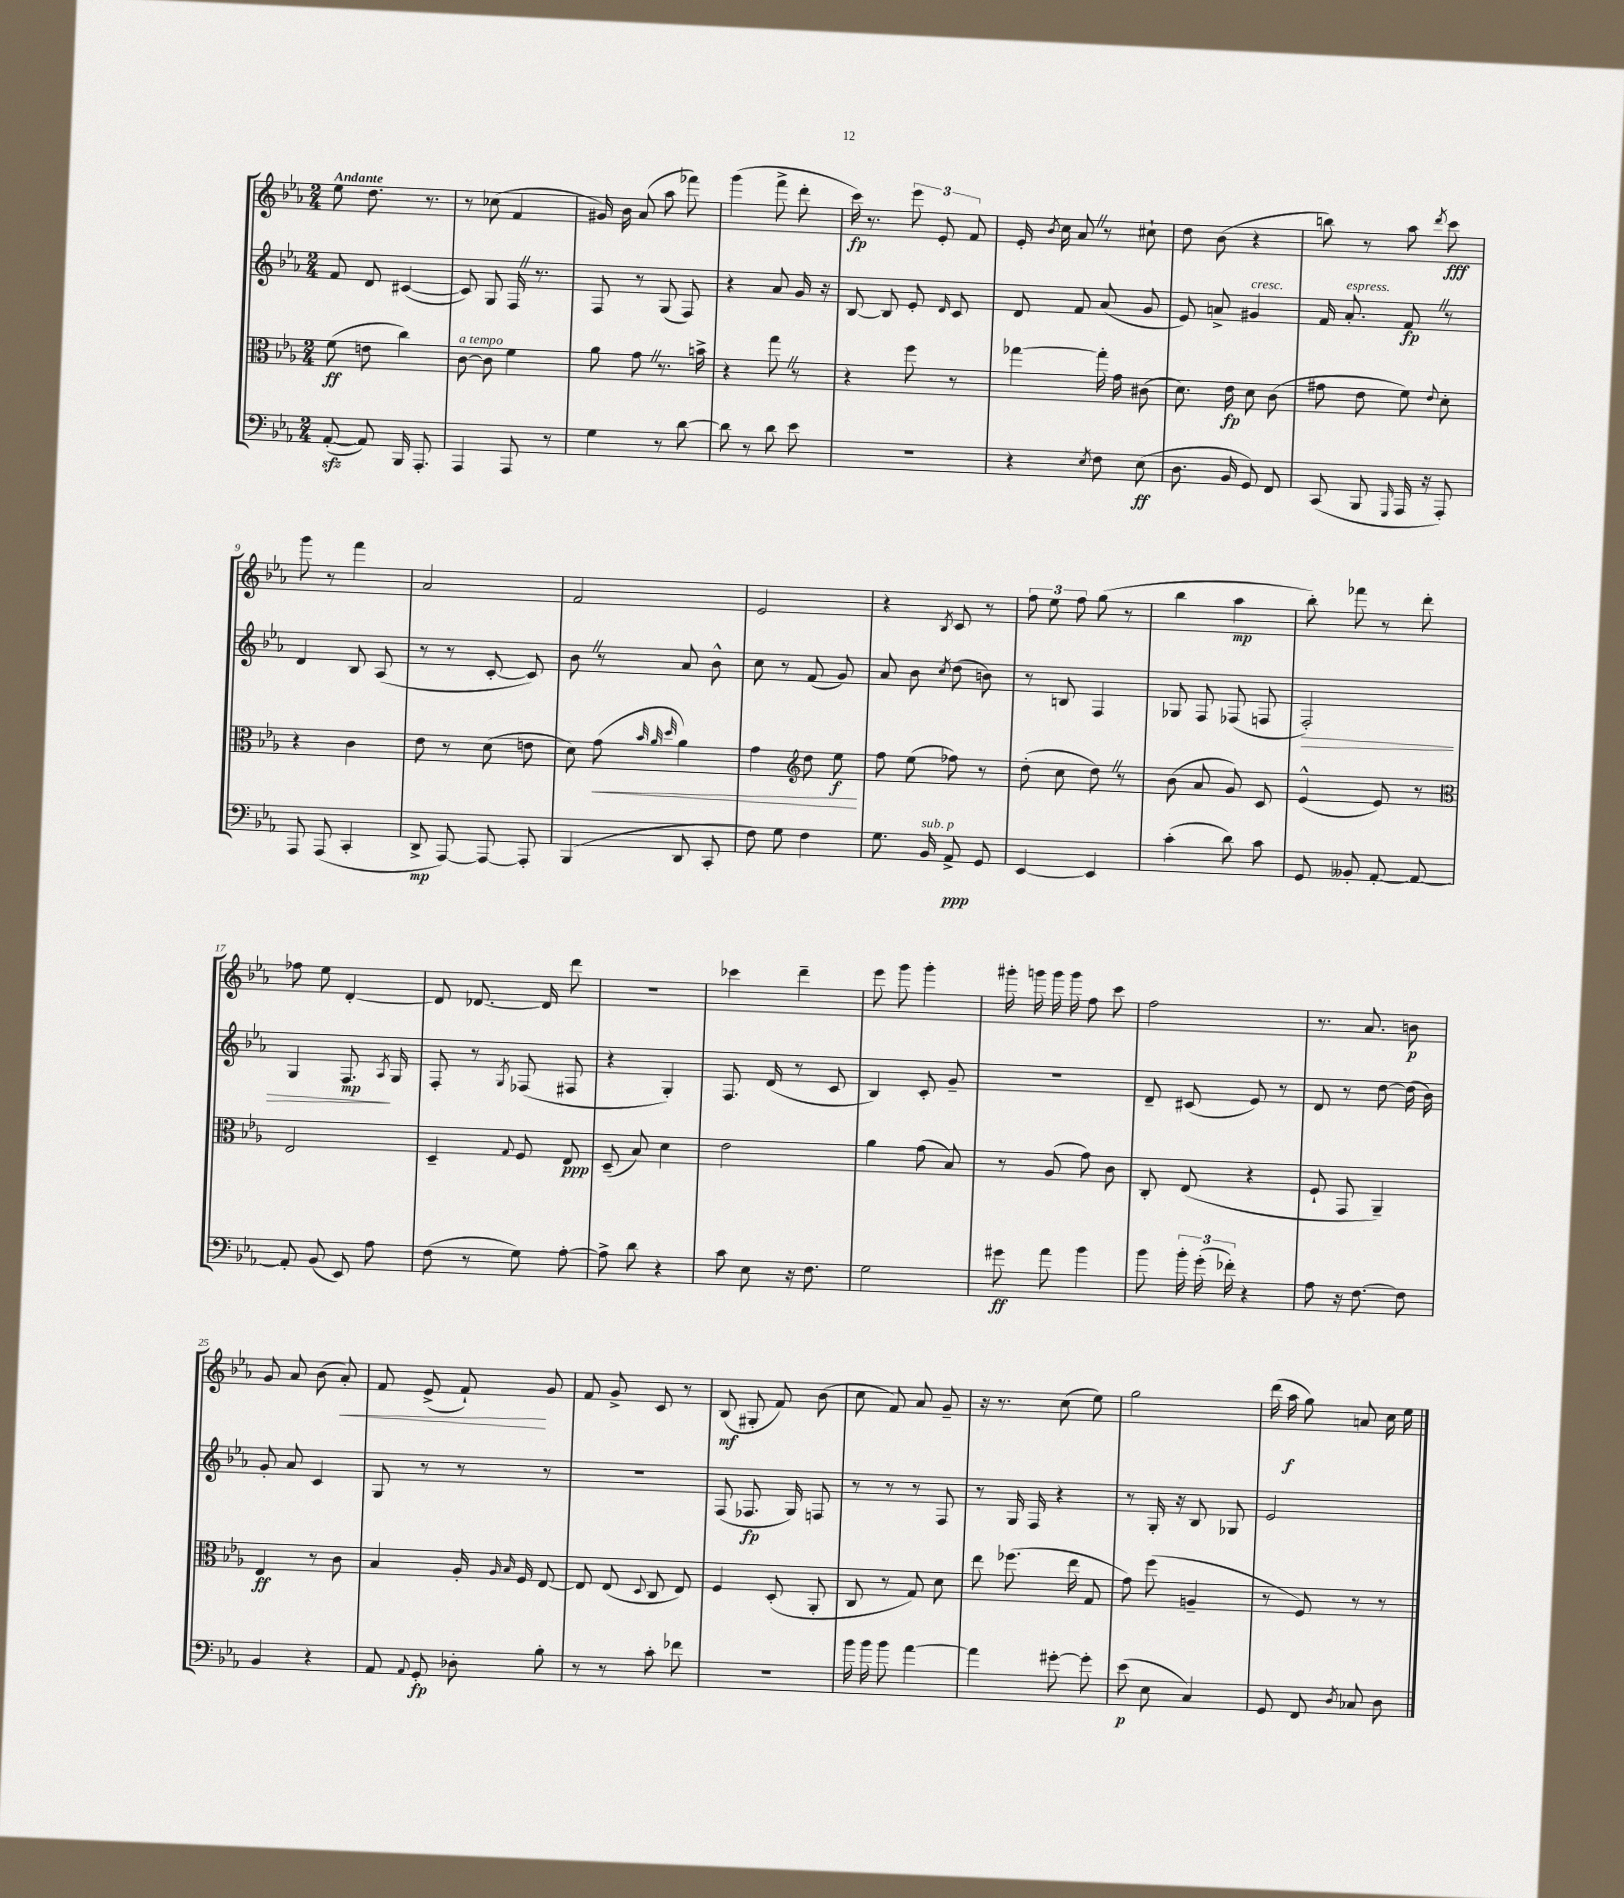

**kern	**dynam	**kern	**dynam	**kern	**dynam	**kern	**dynam
*part4	*part4	*part3	*part3	*part2	*part2	*part1	*part1
*staff4	*staff4	*staff3	*staff3	*staff2	*staff2	*staff1	*staff1
*clefF4	*	*clefC3	*	*clefG2	*	*clefG2	*
*k[b-e-a-]	*	*k[b-e-a-]	*	*k[b-e-a-]	*	*k[b-e-a-]	*
*M2/4	*	*M2/4	*	*M2/4	*	*M2/4	*
=1	=1	=1	=1	=1	=1	=1	=1
!	!	!	!	!	!	!LO:TX:a:B:t=Andante	!
([8AA-zz'/	.	(8f\	ff	8f/	.	8ee-\	.
8AA-/])	.	8en\	.	8d/	.	8.dd\	.
16BBB-/	.	4cc\)	.	([4c#X/	.	.	.
8.AAA-'/	.	.	.	.	.	8.r	.
=2	=2	=2	=2	=2	=2	=2	=2
!	!	!LO:TX:a:i:t=a tempo	!	!	!	!	!
4AAA-/	.	[8c\	.	8c#/])	.	8r	.
.	.	8c\]	.	8G/	.	(8cc-X\	.
8AAA-/	.	4f\	.	16FZ/	.	4f/	.
.	.	.	.	8.r	.	.	.
8r	.	.	.	.	.	.	.
=3	=3	=3	=3	=3	=3	=3	=3
4G\	.	8a-\	.	8F/	.	16g#X/)	.
.	.	.	.	.	.	16b-\	.
.	.	8gZ\	.	8r	.	(8a-/	.
8r	.	8.r	.	(8G/	.	8aa-\	.
[8d\	.	.	.	8F/)	.	8fff-X\)	.
.	.	16bn^\	.	.	.	.	.
=4	=4	=4	=4	=4	=4	=4	=4
8d\]	.	4r	.	4r	.	(4ggg\	.
8r	.	.	.	.	.	.	.
8d\	.	8ggZ\	.	8a-/	.	8fff^\	.
8e-\	.	8r	.	16g/	.	8ddd'\	.
.	.	.	.	16r	.	.	.
=5	=5	=5	=5	=5	=5	=5	=5
2r	.	4r	.	[8B-/	.	16ccc\)	fp
.	.	.	.	.	.	8.r	.
.	.	.	.	8B-/]	.	.	.
.	.	8ff\	.	8e-'/	.	12eee-\	.
.	.	.	.	.	.	12e-'/	.
.	.	.	.	16qqd/	.	.	.
.	.	8r	.	8c/	.	.	.
.	.	.	.	.	.	12f/	.
=6	=6	=6	=6	=6	=6	=6	=6
4r	.	[4gg-X\	.	8d/	.	16e-'/	.
.	.	.	.	.	.	8qb-/	.
.	.	.	.	.	.	16cc\	.
.	.	.	.	8f/	.	8a-Z/	.
8qE-/	.	.	.	.	.	.	.
8F\	.	16gg-'\]	.	(8a-/	.	8r	.
.	.	16g\	.	.	.	.	.
(8E-\	ff	(8c#X\	.	8g/	.	8cc#X`\	.
=7	=7	=7	=7	=7	=7	=7	=7
8.D\	.	8.d\)	.	8e-/)	.	8dd\	.
.	.	.	.	8an^/	.	(8b-\	.
16BB-/	.	16e-\	fp	.	.	.	.
!	!	!	!	!LO:TX:a:i:t=cresc.	!	!	!
8GG/)	.	8d\	.	4g#X/	.	4r	.
8FF/	.	(8c\	.	.	.	.	.
=8	=8	=8	=8	=8	=8	=8	=8
(8CC/	.	8g#X\	.	16f/	.	8bbn\)	.
!	!	!	!	!LO:TX:a:i:t=espress.	!	!	!
.	.	.	.	8.a-'/	.	.	.
8BBB-/	.	8e-\	.	.	.	8r	.
16qqGGG/	.	.	.	.	.	.	.
16AAA-/	.	8f\)	.	8fZ/	fp	8aa-\	.
16r	.	.	.	.	.	.	.
.	.	8qqe-/	.	.	.	8qddd/	.
8AAA-'/)	.	8d'\	.	8r	.	8ccc\	fff
!!LO:LB:g=z
=9	=9	=9	=9	=9	=9	=9	=9
8AAA-/	.	4r	.	4d/	.	8ggg\	.
(8AAA-/	.	.	.	.	.	8r	.
4CC'/	.	4c\	.	8B-/	.	4fff\	.
.	.	.	.	(8A-/	.	.	.
=10	=10	=10	=10	=10	=10	=10	=10
8DD^/	mp	8e-\	.	8r	.	2a-/	.
[8AAA-/)	.	8r	.	8r	.	.	.
8AAA-/_	.	(8d\	.	[8c'/	.	.	.
8AAA-'/]	.	8en\	.	8c/])	.	.	.
=11	=11	=11	=11	=11	=11	=11	=11
(4BBB-/	.	8d\)	.	8b-Z\	.	2f/	.
!	!	!	!LO:HP:b	!	!	!	!
.	.	(8g\	<	8r	.	.	.
.	.	32qqb-/	.	.	.	.	.
.	.	32qqa-/	.	.	.	.	.
.	.	32qqdd/	.	.	.	.	.
8DD/	.	4a-\)	.	8a-/	.	.	.
8CC'/	.	.	.	8b-^^\	.	.	.
=12	=12	=12	=12	=12	=12	=12	=12
8F\)	.	4g\	.	8cc\	.	2e-/	.
8G\	.	.	.	8r	.	.	.
*	*	*clefG2	*	*	*	*	*
4F\	.	8dd\	.	(8f/	.	.	.
.	.	8ee-\	f	8g/)	.	.	.
.	.	.	[	.	.	.	.
=13	=13	=13	=13	=13	=13	=13	=13
8.G\	.	8ff\	.	8a-/	.	4r	.
.	.	(8ee-\	.	8b-\	.	.	.
!LO:TX:a:i:t=sub. p	!	!	!	!	!	!	!
16BB-/	.	.	.	.	.	.	.
.	.	.	.	8qcc/	.	8qB-/	.
8AA-^/	ppp	8ff-X\)	.	(8dd\	.	8c/	.
8GG/	.	8r	.	8bn\)	.	8r	.
=14	=14	=14	=14	=14	=14	=14	=14
[4EE-/	.	(8dd'\	.	8r	.	12ff\	.
.	.	.	.	.	.	12ee-\	.
.	.	8cc\	.	8Bn/	.	.	.
.	.	.	.	.	.	12ff\	.
4EE-/]	.	8ddZ\)	.	4F/	.	(8gg\	.
.	.	8r	.	.	.	8r	.
=15	=15	=15	=15	=15	=15	=15	=15
(4c'\	.	(8b-\	.	8G-X/	.	4bb-\	.
.	.	8a-/	.	8F/	.	.	.
8d\)	.	8g/)	.	(8F-X/	.	4aa-\	mp
8c\	.	8c/	.	8Fn/	.	.	.
=16	=16	=16	=16	=16	=16	=16	=16
!	!	!	!	!	!LO:HP:b	!	!
8GG/	.	(4e-^^/	.	2F'/)	>	8bb-'\)	.
8BB--X'/	.	.	.	.	.	8fff-X\	.
[8AA-'/	.	8e-/)	.	.	.	8r	.
8AA-/_	.	8r	.	.	.	8ddd'\	.
!!LO:LB:g=z
=17	=17	=17	=17	=17	=17	=17	=17
*	*	*clefC3	*	*	*	*	*
8AA-'/]	.	2E-/	.	4G/	.	8ff-X\	.
(8BB-/	.	.	.	.	.	8ee-\	.
8EE-/)	.	.	.	8.F/	mp	[4d'/	.
8A-\	.	.	.	.	.	.	.
.	.	.	.	8qA-/	.	.	.
.	.	.	.	16G/	]	.	.
=18	=18	=18	=18	=18	=18	=18	=18
(8F\	.	4D~/	.	8F'/	.	8d/]	.
8r	.	.	.	8r	.	[8.d-X/	.
.	.	8qqG/	.	8qG/	.	.	.
8G\)	.	8F/	.	(8F-X/	.	.	.
.	.	.	.	.	.	16d-/]	.
[8A-'\	.	8E-/	ppp	8F#X/	.	8ddd\	.
=19	=19	=19	=19	=19	=19	=19	=19
8A-^\]	.	(8D~/	.	4r	.	2r	.
8d\	.	8B-/)	.	.	.	.	.
4r	.	4d\	.	4G'/)	.	.	.
=20	=20	=20	=20	=20	=20	=20	=20
8c\	.	2e-\	.	8.F/	.	4ccc-X\	.
8E-\	.	.	.	.	.	.	.
.	.	.	.	(16d/	.	.	.
16r	.	.	.	8r	.	4ddd~\	.
8.F\	.	.	.	.	.	.	.
.	.	.	.	8c/	.	.	.
=21	=21	=21	=21	=21	=21	=21	=21
2G\	.	4a-\	.	4B-/)	.	8eee-\	.
.	.	.	.	.	.	8ggg\	.
.	.	(8g\	.	8c'/	.	4ggg'\	.
.	.	8B-/)	.	8g~/	.	.	.
=22	=22	=22	=22	=22	=22	=22	=22
8g#X\	ff	8r	.	2r	.	16ggg#X'\	.
.	.	.	.	.	.	16gggn\	.
8a-\	.	(8A-/	.	.	.	16ggg\	.
.	.	.	.	.	.	16ggg\	.
4b-\	.	8g\)	.	.	.	8ff\	.
.	.	8c\	.	.	.	8ccc\	.
=23	=23	=23	=23	=23	=23	=23	=23
8b-\	.	8C'/	.	8d~/	.	2ff\	.
24b-'\	.	(8E-/	.	(8c#X/	.	.	.
(24g'\	.	.	.	.	.	.	.
24f-X'\)	.	.	.	.	.	.	.
4r	.	4r	.	8e-/)	.	.	.
.	.	.	.	8r	.	.	.
=24	=24	=24	=24	=24	=24	=24	=24
8A-\	.	8F`/	.	8d/	.	8.r	.
16r	.	8GG/	.	8r	.	.	.
[8.F\	.	.	.	.	.	8.a-/	.
.	.	4AA-~/)	.	[8dd\	.	.	.
8F\]	.	.	.	(16dd\]	.	8bn\	p
.	.	.	.	16b-\)	.	.	.
!!LO:LB:g=z
=25	=25	=25	=25	=25	=25	=25	=25
4BB-/	.	4E-/	ff	8g'/	.	8g/	.
.	.	.	.	8a-/	.	8a-/	.
4r	.	8r	.	4c/	.	(8b-\	.
!	!	!	!	!	!	!	!LO:HP:b
.	.	8c\	.	.	.	8a-'/)	<
=26	=26	=26	=26	=26	=26	=26	=26
8AA-/	.	4B-/	.	8G/	.	8f/	.
8qqAA-/	.	.	.	.	.	.	.
8GG'/	fp	.	.	8r	.	(8e-^/	.
8D-X'\	.	16A-'/	.	8r	.	8f`/)	.
.	.	16qqA-/	.	.	.	.	.
.	.	16qqB-/	.	.	.	.	.
.	.	16F/	.	.	.	.	.
8B-'\	.	[8E-/	.	8r	.	8g/	[
=27	=27	=27	=27	=27	=27	=27	=27
8r	.	8E-/]	.	2r	.	8f/	.
8r	.	(8E-/	.	.	.	8g^/	.
.	.	8qqD/	.	.	.	.	.
8c'\	.	8C/	.	.	.	8c/	.
8f-X\	.	8E-/)	.	.	.	8r	.
=28	=28	=28	=28	=28	=28	=28	=28
2r	.	4F/	.	(8F/	.	(8B-/	mf
.	.	.	.	8.F-X/	fp	8G#X'/	.
.	.	(8D'/	.	.	.	8f/)	.
.	.	.	.	16G/)	.	.	.
.	.	8AA-'/	.	8Fn/	.	(8b-\	.
=29	=29	=29	=29	=29	=29	=29	=29
16b-\	.	8C/	.	8r	.	8cc\	.
16b-\	.	.	.	.	.	.	.
8b-\	.	8r	.	8r	.	8f/)	.
[4a-\	.	8G/)	.	8r	.	8a-/	.
.	.	8d\	.	8F/	.	8g~/	.
=30	=30	=30	=30	=30	=30	=30	=30
4a-\]	.	8ee-\	.	8r	.	16r	.
.	.	.	.	.	.	8.r	.
.	.	(8.ff-X\	.	16G/	.	.	.
.	.	.	.	16F/	.	.	.
[8g#X'\	.	.	.	4r	.	(8cc\	.
.	.	16ee-\	.	.	.	.	.
8g#'\]	.	8G/	.	.	.	8ee-\)	.
=31	=31	=31	=31	=31	=31	=31	=31
(8e-\	p	8g\)	.	8r	.	2gg\	.
8E-\	.	(8ff\	.	16G'/	.	.	.
.	.	.	.	16r	.	.	.
4C/)	.	4An~/	.	8B-/	.	.	.
.	.	.	.	8G-X/	.	.	.
=32	=32	=32	=32	=32	=32	=32	=32
8GG/	.	8r	.	2e-/	.	(16ddd\	.
.	.	.	.	.	.	16aa-\	f
8FF/	.	8F/)	.	.	.	8gg\)	.
8qD/	.	.	.	.	.	.	.
8C-X/	.	8r	.	.	.	8an/	.
8D\	.	8r	.	.	.	16cc\	.
.	.	.	.	.	.	16ee-\	.
==	==	==	==	==	==	==	==
*-	*-	*-	*-	*-	*-	*-	*-
